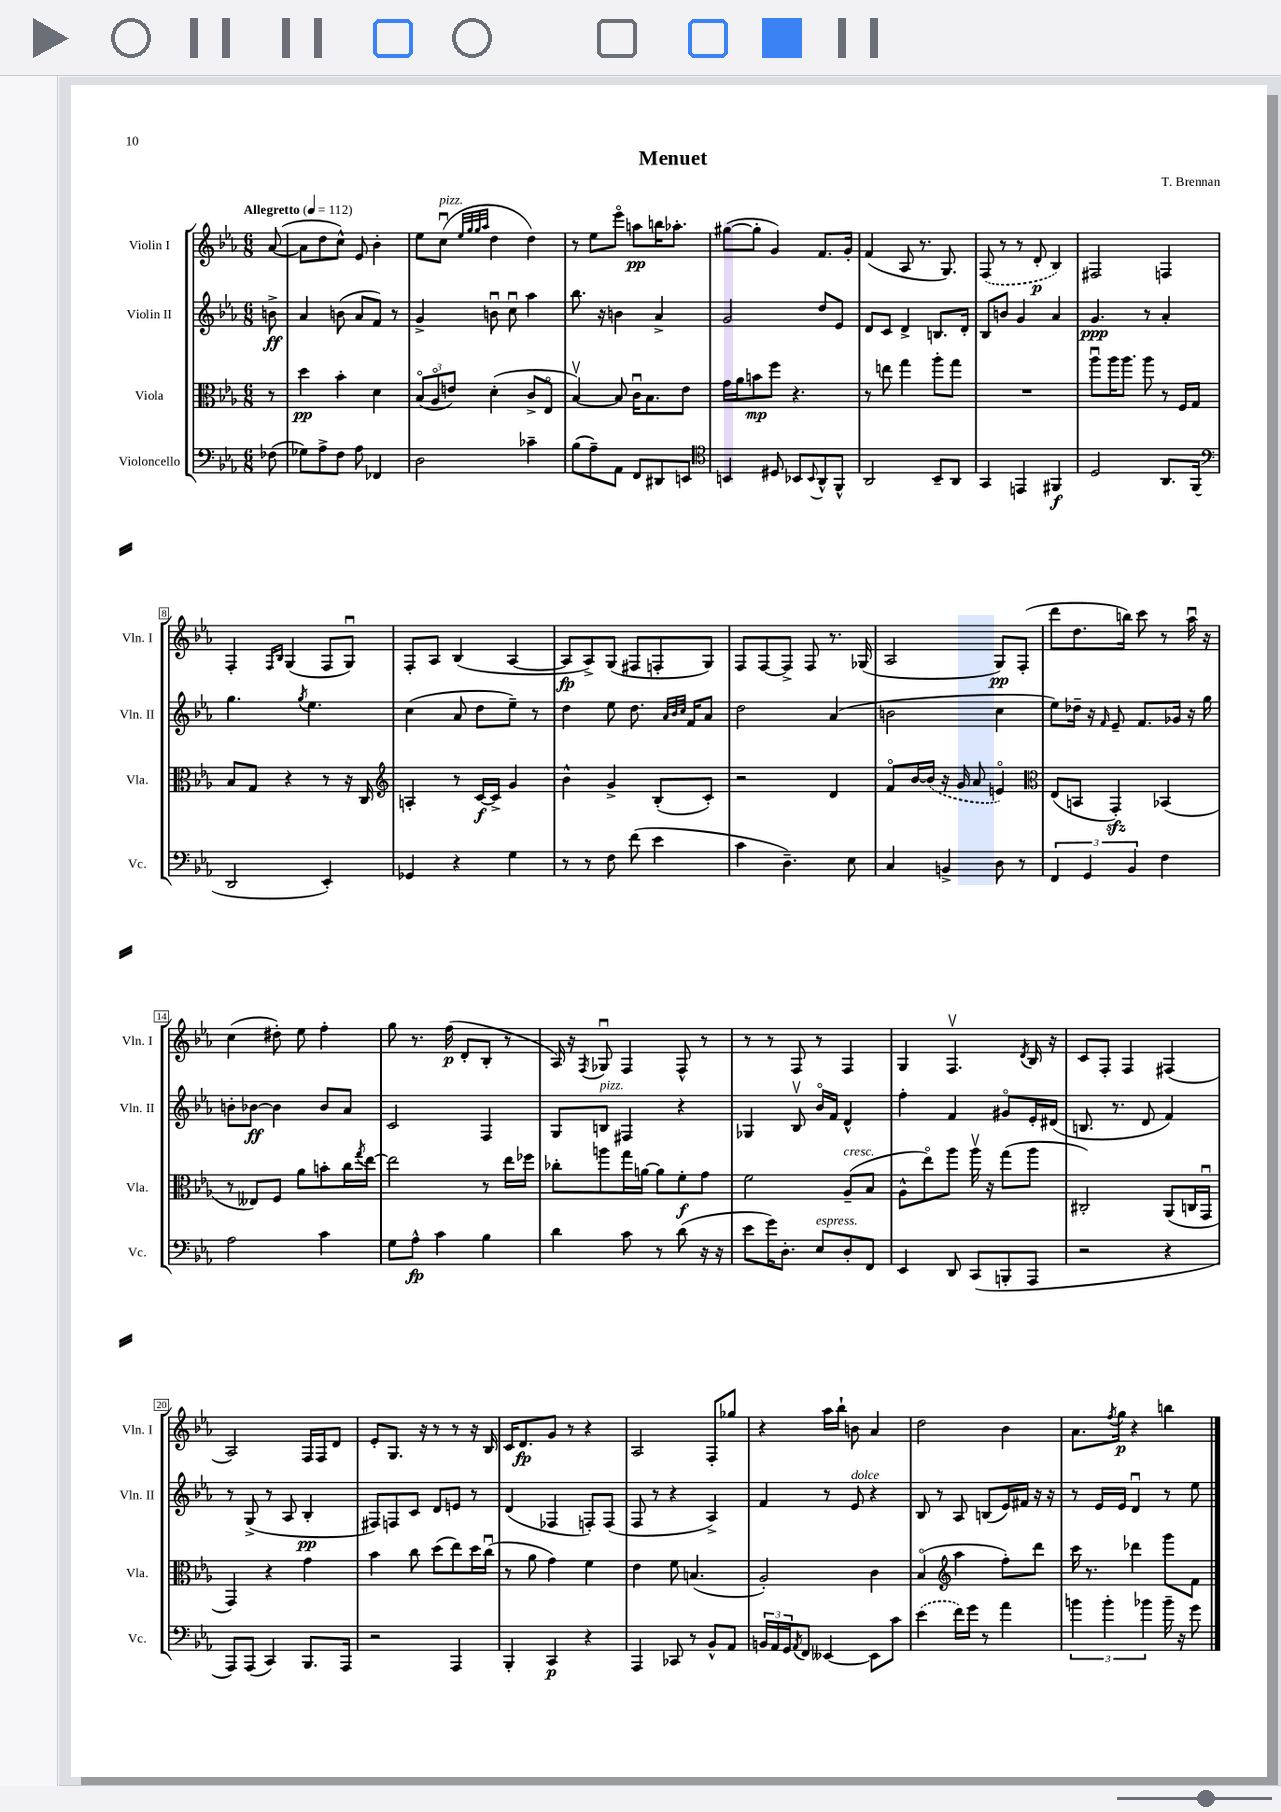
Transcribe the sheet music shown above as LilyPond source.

\header { title = "Menuet" composer = "T. Brennan" }
<<
\new StaffGroup <<
\new Staff = "s0" \with { instrumentName = "Violin I" shortInstrumentName = "Vln. I" } {
    \clef treble \key ees \major \numericTimeSignature \time 6/8 \partial 8 \tempo "Allegretto" 4 = 112
    aes'8~( |
    aes'8 d''8 c''8-^) ees'8 bes'4-. |
    ees''8 c''8\downbow^\markup { \italic "pizz." }( \grace { ees''32 g''32 g''32 aes''32 } d''4 d''4) |
    r8 ees''8 ees'''8\flageolet a''8\pp b''16 aes''8.-. |
    gis''8~( gis''8-. g'4) f'8. g'16-. |
    f'4( aes8 r8. g8.) |
    \once \slurDashed f8( r8 r8 d'8-.\p bes4) |
    fis2 f4 |
    f4-. \grace { f16 bes16 } g4( f8 g8\downbow) |
    f8-. aes8 bes4( aes4~ |
    aes8\fp aes8->) g8( fis8 f8-. g8) |
    f8 f8~ f8-> f8 r8. ges16( |
    aes2 g8\pp) f8-.( |
    d'''8 d''8. b''16) c'''8 r8 aes''16\downbow r16 |
    c''4( dis''8-.) ees''8 f''4-. |
    g''8 r8. f''16\p( d'8-. bes8-. r8 |
    aes16) r16 \acciaccatura { f8 } ges8\downbow f4 f8-^ r8 |
    r8 r8 f8 r8 f4 |
    g4 f4.\upbow \acciaccatura { d'8 } bes16 r16 |
    c'8 f8-. f4 fis4( |
    aes2) f16 f16 d'8 |
    ees'8-. g8. r16 r8 r8 r16 bes16 |
    c'16 d'8.\fp g'8 r8 r4 |
    aes2 f8-. ges''8 |
    r4 aes''16 bes''16-! b'8 aes'4 |
    d''2 bes'4 |
    aes'8. \acciaccatura { f''8 } g''16\p r4 b''4 \bar "|." |
}
\new Staff = "s1" \with { instrumentName = "Violin II" shortInstrumentName = "Vln. II" } {
    \clef treble \key ees \major \numericTimeSignature \time 6/8 \partial 8
    b'8->\ff |
    aes'4 b'8( aes'8 f'8) r8 |
    g'4-> b'8\downbow c''8\downbow aes''4 |
    bes''8. r16 b'4 aes'4-> |
    g'2 d''8 ees'8 |
    d'8 c'8 d'4-> b8. d'16-. |
    bes8 b'8 g'4 aes'4 |
    g'4.\ppp r8 aes'4-. |
    g''4. \acciaccatura { g''8 } ees''4. |
    c''4( aes'8 d''8 ees''8--) r8 |
    d''4 ees''8 d''8. \grace { aes'32 bes'32 c''32 } f'16 aes'8 |
    d''2 aes'4( |
    b'2 c''4 |
    ees''8) des''16-- r16 \grace { f'16 } ees'8-- f'8. ges'16 r16 g''16 |
    b'8-. bes'8~\ff bes'4 bes'8 aes'8 |
    c'2 f4 |
    g8 b8^\markup { \italic "pizz." } fis4 r4 |
    ges4 bes8\upbow bes'16\flageolet f'16 d'4-^ |
    f''4-. f'4 gis'8\flageolet ees'16-. dis'16( |
    b8. r8. d'8 f'4) |
    r8 g8->( r8 aes8 bes4-.\pp |
    fis8) f8 c'8 d'8 e'8 r8 |
    d'4( fes4 f8-.) f8( |
    f8 r8 r4 aes4->) |
    f'4 r8 ees'8^\markup { \italic "dolce" } r4 |
    bes8 r8 aes8 b8( ees'16) fis'16 r16 r16 |
    r8 ees'16 ees'16 d'4\downbow r8 ees''8 \bar "|." |
}
\new Staff = "s2" \with { instrumentName = "Viola" shortInstrumentName = "Vla." } {
    \clef alto \key ees \major \numericTimeSignature \time 6/8 \partial 8
    r8 |
    d''4\pp bes'4-. d'4 |
    \tuplet 3/2 { bes8\flageolet( aes8\flageolet e'8) } d'4-.( c'8-> ees8\flageolet |
    bes4~\upbow) bes8 c'16\downbow bes8. ees'8 |
    g'16 aes'16 b'8\mp f''8 r4. |
    r8 e''8 g''4 aes''8-. g''8 |
    R2. |
    aes''8\downbow aes''16 aes''8. aes''8 r8 f16 g16 |
    bes8 g8 r4 r8 r16 c16 |
    \clef treble a4-. r8 c'16~\f c'16-> g'4 |
    bes'4-^ g'4-> bes8-.( c'8-.) |
    r2 d'4 |
    f'8\flageolet bes'16~ \once \slurDashed bes'16( r16 g'16 aes'8 e'4\flageolet) |
    \clef alto ees8( b,8 g,4-.\sfz) bes,4( |
    r8 eeses8) f8 aes'8 b'8-. c''16 \acciaccatura { g''8 } ees''16~ |
    ees''2 r8 ees''16 fes''16 |
    ces''8-. a''8 g''16 a'16~ a'8 f'8-.\f g'8 |
    f'2 aes8--^\markup { \italic "cresc." }( bes8 |
    aes8-^ ees''8\flageolet) aes''8 aes''16\upbow r16 g''8( aes''8 |
    cis2-.) aes,8( c16 g,16\downbow |
    g,4) r4 g'4 |
    bes'4 c''8 d''8( ees''8) d''16 c''16\downbow( |
    r8 aes'8 g'4) f'4 |
    ees'4 f'8 b4.( |
    aes2-.) c'4 |
    bes4\flageolet( \clef treble aes''4 f''8-.) d'''8 |
    c'''16 r8. des'''4 g'''8 f'8 \bar "|." |
}
\new Staff = "s3" \with { instrumentName = "Violoncello" shortInstrumentName = "Vc." } {
    \clef bass \key ees \major \numericTimeSignature \time 6/8 \partial 8
    fes8( |
    ges8) aes8-> f8 aes8 fes,4 |
    d2 ces'4-- |
    bes8( aes8--) aes,8 f,8 dis,8 e,8 |
    \clef tenor b,4 dis8 bes,8 \appoggiatura { bes,8 } aes,8-^ f,8-^ |
    aes,2 bes,8-- aes,8 |
    g,4 e,4 fis,4\f |
    d2 aes,8. f,16( |
    \clef bass d,2 ees,4-.) |
    ges,4 r4 g4 |
    r8 r8 f8 f'8( ees'4 |
    c'4 d4.--) ees8 |
    c4 b,4-> d8 r8 |
    \tuplet 3/2 { f,4 g,4 bes,4 } f4 |
    aes2 c'4 |
    g8 aes8-^\fp c'4 bes4 |
    d'4 c'8 r8 d'8( r16 r16 |
    ees'8 g'16) d8.-. ees8^\markup { \italic "espress." } d8-. f,8 |
    ees,4 d,8 c,8( b,,8-. aes,,8 |
    r2 r4 |
    aes,,8) aes,,8( c,4) bes,,8. aes,,16 |
    r2 aes,,4 |
    bes,,4-. c,4\p r4 |
    aes,,4 ces,8 r8 bes,8-^ aes,8 |
    \tuplet 3/2 { b,16 aes,16 g,16 } \acciaccatura { aes,8 } f,8 eeses,4~ eeses,8 c'8 |
    \once \slurDashed ees'4( f'16) g'16 r8 aes'4 |
    \tuplet 3/2 { b'4 b'4-. bes'4 } bes'16-- r16 g'8 \bar "|." |
}
>>
>>
\layout { \context { \Score \override BarNumber.stencil = #(make-stencil-boxer 0.1 0.3 ly:text-interface::print) } }
